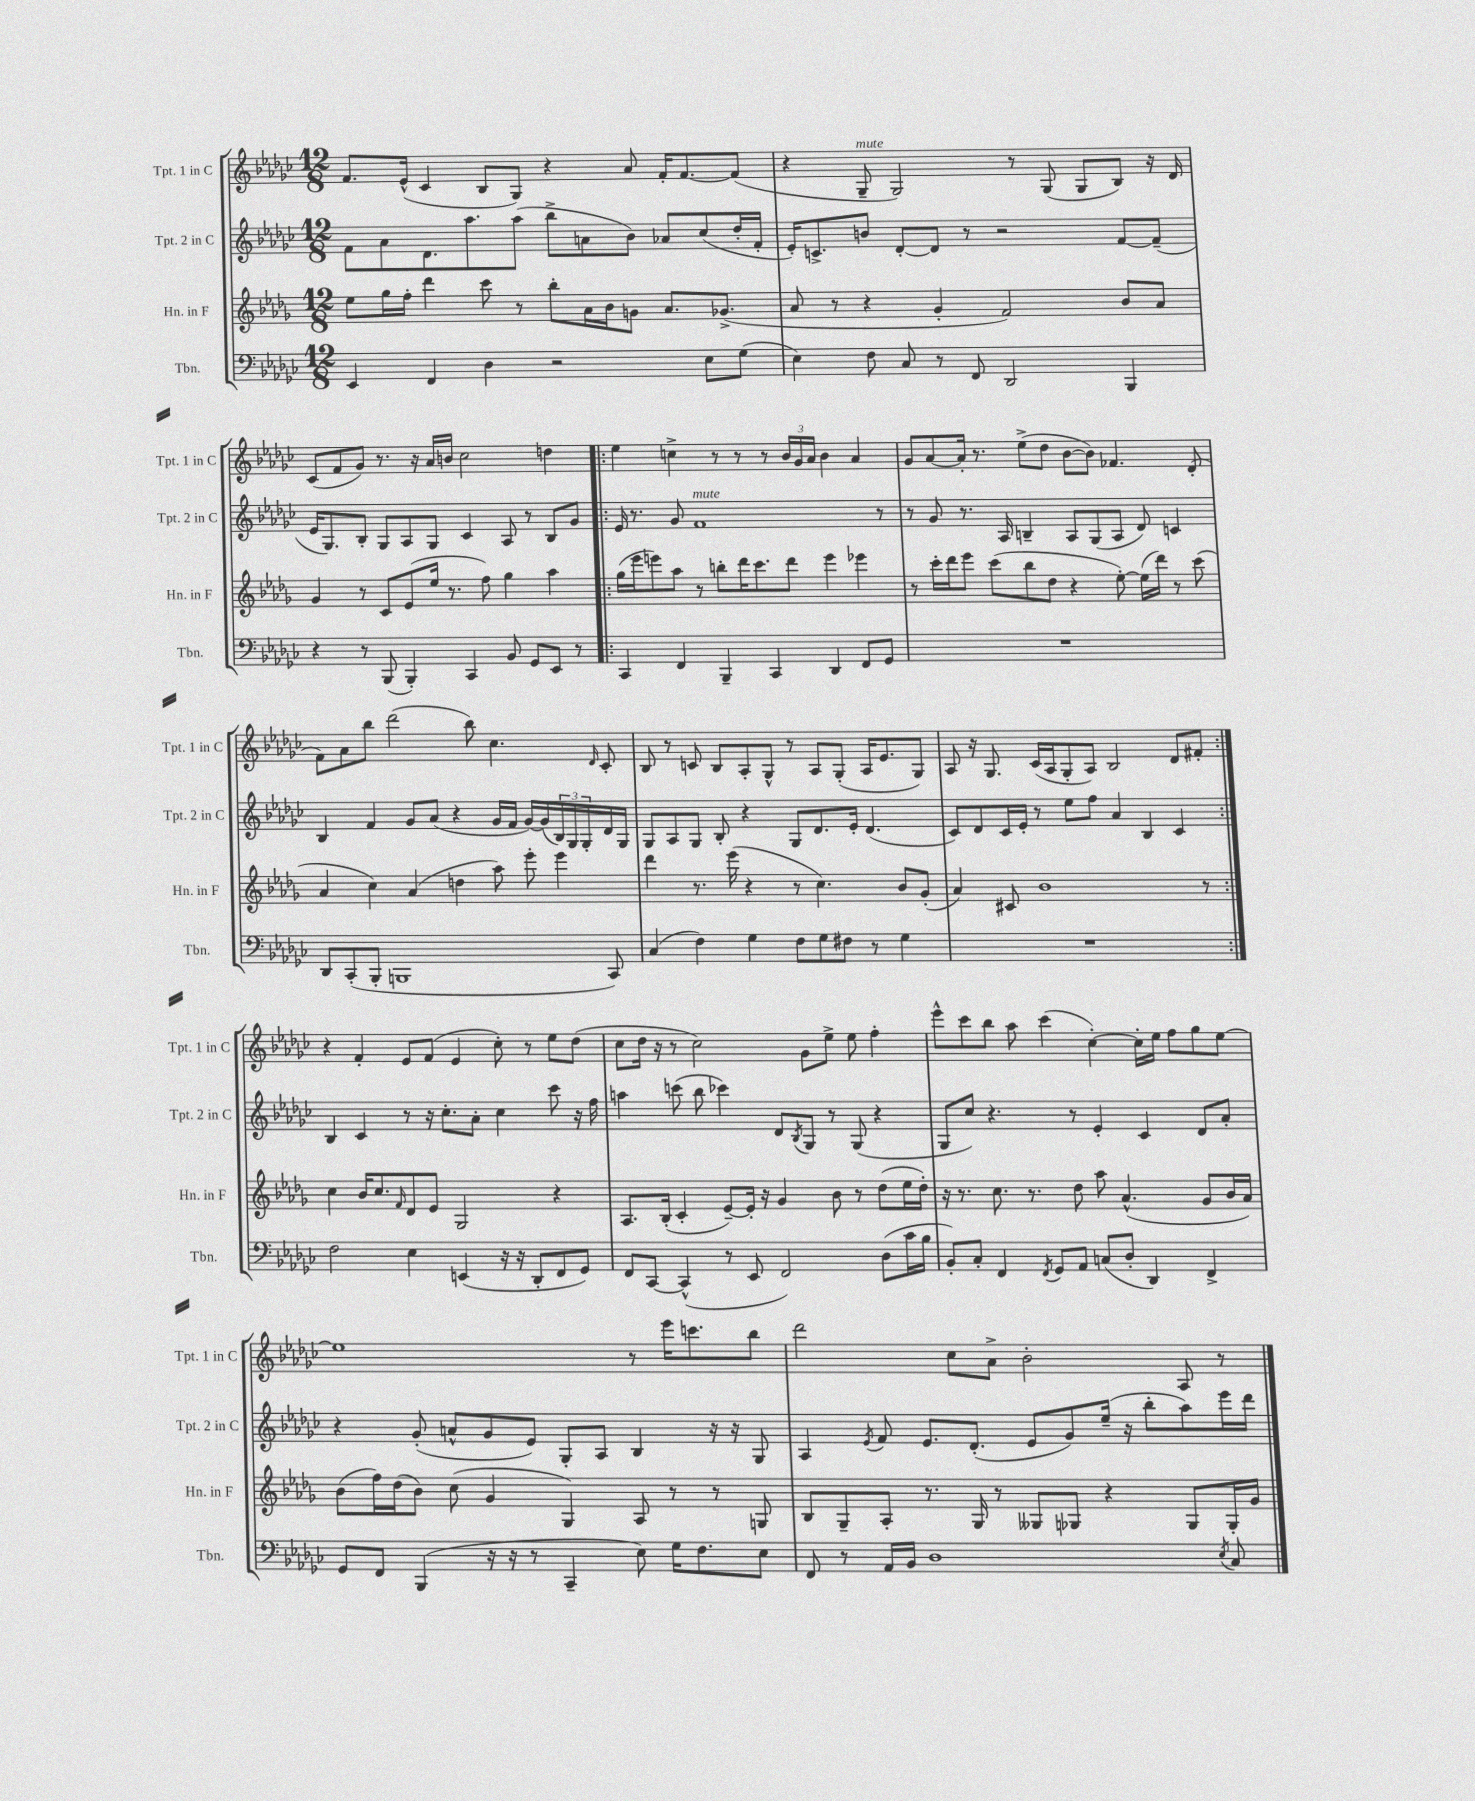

**kern	**kern	**kern	**kern
*staff4	*staff3	*staff2	*staff1
*clefF4	*clefG2	*clefG2	*clefG2
*k[b-e-a-d-g-c-]	*k[b-e-a-d-g-]	*k[b-e-a-d-g-c-]	*k[b-e-a-d-g-c-]
*M12/8	*M12/8	*M12/8	*M12/8
4EE-/	8ee-\L	8f\L	8.f/L
.	16gg-\L	8a-\	.
.	16ff'\JJ	.	(16e-^^/Jk
4FF/	4ddd-\	8.d-\	4c-/
.	.	8.aa-\	.
4D-\	8ccc\	.	8B-/L
.	8r	(8aa-\J	8G-/J)
2r	8bb-'\L	8bb-^\L	4r
.	16a-\L	8a\	.
.	16b-\J	.	.
.	8g\J	8b-\J)	8a-/
.	8.a-/L	8a-/L	16f'/LK
.	.	.	[8.f/
8E-\L	.	(8cc-/	.
.	(8.g-^/J	.	.
(8G-\J	.	16dd-'/L	(8f/]J
.	.	16f'/JJ	.
=	=	=	=
4E-\)	8a-/	16e-'/LK)	4r
.	.	8.c^/	.
.	8r	.	.
8F\	4r	8b/J	8G-~/
8C-/	.	[8d-'/L	2G-/)
8r	4g-'/	8d-/]J	.
8FF/	.	8r	.
2DD-/	2f/)	2r	.
.	.	.	8r
.	.	.	(8G-/
.	.	.	8G-/L
4BBB-/	8b-/L	[8f/L	8B-/J)
.	8a-/J	(8f~/]J	16r
.	.	.	16d-/
=	=	=	=
4r	4g-/	16e-/LK	(8c-/L
.	.	8.G-/)	.
.	.	.	8f/
8r	8r	8B-'/J	8g-/J)
(8BBB-/	8c/L	8G-/L	8.r
4BBB-'/)	(8e-/	8A-/	.
.	.	.	16r
.	16ee-/Jk	8G-/J	16a-/LL
.	8.r	.	16b/JJ
4CC-/	.	4c-/	2cc-\
.	8ff\)	.	.
8BB-/	4gg-\	8A-/	.
8GG-/L	.	8r	.
8EE-/J	4aa-\	8B-/L	4dd\
8r	.	8g-/J	.
=!|:	=!|:	=!|:	=!|:
4CC-/	(16gg-\LL	16e-/	4ee-\
.	16eee-\J	8.r	.
.	8eee\)	.	.
4FF/	8aa-\J	8g-/	4cc^\
.	8r	1f	.
4BBB-~/	8bb'\L	.	8r
.	16ddd-\K	.	8r
.	8.ccc\	.	.
4CC-/	.	.	8r
.	8ddd-\J	.	24b-/LL
.	.	.	24g-/
.	.	.	24a-/JJ
4DD-/	4eee\	.	4b-\
8FF/L	4eee-\	.	4a-/
8GG-/J	.	8r	.
=	=	=	=
1.r	8r	8r	8g-/L
.	16ccc'\LL	8g-/	[8a-/
.	16ddd-\J	.	.
.	8eee-\J	8.r	16a-'/]Jk
.	.	.	8.r
.	(8ccc\L	.	.
.	.	16A-/	.
.	8bb-\	4B~/	(8ee-^\L
.	8dd-\J	.	8dd-\J
.	4r	8A-/L	[8b-\L
.	.	(8G-/	8b-\]J)
.	[8ee-'\)	8A-/J	4.f-/
.	(16ee-\]LL	8d-/)	.
.	16ddd-\JJ)	.	.
.	8r	4c/	.
.	(8ccc\	.	(8d-'/
=	=	=	=
8DD-/L	4a-/	4B-/	8f\L)
(8CC-'/	.	.	8a-\
8BBB-'/J	4cc\)	4f/	8bb-\J
1BBB	.	.	(2ddd-\
.	(4a-/	8g-/L	.
.	.	(8a-/J	.
.	4dd\	4r	.
.	.	.	8bb-\)
.	8aa-\)	16g-/LL	4.cc-\
.	.	16f/JJ	.
.	8eee-'\	[16g-/LL)	.
.	.	(16g-/]	.
.	4eee-\	24B-/)	.
.	.	24G-/	.
.	.	24G-'/	.
.	.	.	16qqd-/
8CC-/)	.	16d-/	8c-'/
.	.	16G-/JJ	.
=	=	=	=
(4C-/	4ddd-\	8G-/L	8B-/
.	.	8A-/	8r
4F\)	8.r	8G-/J	8c/
.	.	8B-'/	8B-/L
.	(16eee-\	.	.
4G-\	4r	4r	8A-'/
.	.	.	8G-^^/J
8F\L	8r	8G-/L	8r
8G-\	4.cc\)	8.d-/	8A-/L
8F#\J	.	.	(8G-'/J
.	.	16e-'/Jk	.
8r	.	(4.d-/	16A-/LK
.	.	.	8.e-/
4G-\	8b-/L	.	.
.	(8g-'/J	.	8G-/J)
=	=	=	=
1.r	4a-/)	8c-/L)	8A-/
.	.	8d-/	16r
.	.	.	8.G-/
.	8c#/	16c-/L	.
.	.	16e-'/JJ	.
.	1b-	8r	(16c-/LL
.	.	.	16A-/J
.	.	8ee-\L	8G-'/
.	.	8ff\J	8A-/J)
.	.	4a-/	2B-/
.	.	4B-/	.
.	.	4c-/	8d-/L
.	8r	.	8f#'/J
=:|!	=:|!	=:|!	=:|!
2F\	4cc\	4B-/	4r
.	16b-/LK	4c-/	4f'/
.	8.cc/	.	.
.	16qqf/	.	.
4E-\	8d-/	8r	8e-/L
.	8e-/J	16r	(8f/J
.	.	8.cc-'\L	.
(4EE/	2G-/	.	4e-/
.	.	8a-'\J	.
16r	.	4cc-\	8cc-'\)
16r	.	.	.
8DD-'/L	.	.	8r
8FF/	4r	8ccc-\	8ee-\L
8GG-/J)	.	16r	(8dd-\J
.	.	16ff\	.
=	=	=	=
8FF/L	8.A-/L	4aa\	8cc-\L
[8CC-/J	.	.	16dd-\Jk
.	(16B-'/Jk	.	16r
(4CC-^^/]	4c'/	(8ccc\	8r
.	.	8bb-\	2cc-\)
8r	[8e-~/L)	4ccc-\)	.
8EE-/	16e-'/]Jk	.	.
.	16r	.	.
2FF/)	4g-/	8d-/L	.
.	.	8qB-/	.
.	.	8G-/J	8g-\L
.	8b-\	8r	8ee-^\J
.	8r	(8G-/	8ee-\
(8D-\L	(8dd-\L	4r	4ff'\
16c-\L	16ee-\L	.	.
16B-\JJ	16dd-'\JJ)	.	.
=	=	=	=
8BB-'/L)	16r	8G-/L	8eee-^^\L
.	8.r	.	.
8C-'/J	.	8cc-/J)	8ccc-\
4FF/	8.cc\	4.r	8bb-\J
.	.	.	8aa-\
.	8.r	.	.
8qFF/	.	.	.
8GG-/L	.	.	(4ccc-\
8AA-/J	8dd-\	8r	.
(8C/L	8aa-\	4e-'/	[4cc-'\)
8D-'/J	(4.a-^^/	.	.
4DD-/)	.	4c-/	16cc-'\]LL
.	.	.	16ee-\JJ
.	.	.	8ff\L
4FF^/	8g-/L	8d-/L	8gg-\
.	16b-/L	8a-'/J	[8ee-\J
.	16a-/JJ)	.	.
=	=	=	=
8GG-/L	(8b-\L	4r	1ee-]
8FF/J	16ff\L)	.	.
.	(16dd-\J	.	.
(4BBB-/	8b-\J)	(8g-'/	.
.	(8cc\	8a^^/L	.
16r	4g-/	8g-/	.
16r	.	.	.
8r	.	8e-/J)	.
4CC-~/	4G-/)	8G-'/L	.
.	.	8A-/J	.
8E-\)	8A-/	4B-/	8r
16G-\LK	8r	.	16eee-\LK
8.F\	.	.	8.ccc\
.	8r	16r	.
.	.	16r	.
8E-\J	8G/	8G-/	8bb-\J
=	=	=	=
8FF/	8B-/L	4A-/	2ddd-\
8r	8G-~/	.	.
.	.	8qe-/	.
16AA-/LL	8A-'/J	8f/	.
16BB-/JJ	.	.	.
1D-	8.r	8.e-/L	.
.	.	.	8cc-\L
.	16G-/	(8.d-'/J	.
.	8r	.	8a-^\J
.	8G--/L	8e-/L	2b-'\
.	8G-/J	8g-/)	.
.	4r	(16ee-~/Jk	.
.	.	16r	.
.	.	8bb-'\L	.
.	8G-/L	8aa-\)	8A-/
8qE-/	.	.	.
8C-/	16G-'/L	16eee-\L	8r
.	16g-/JJ	16ddd-\JJ	.
==	==	==	==
*-	*-	*-	*-
